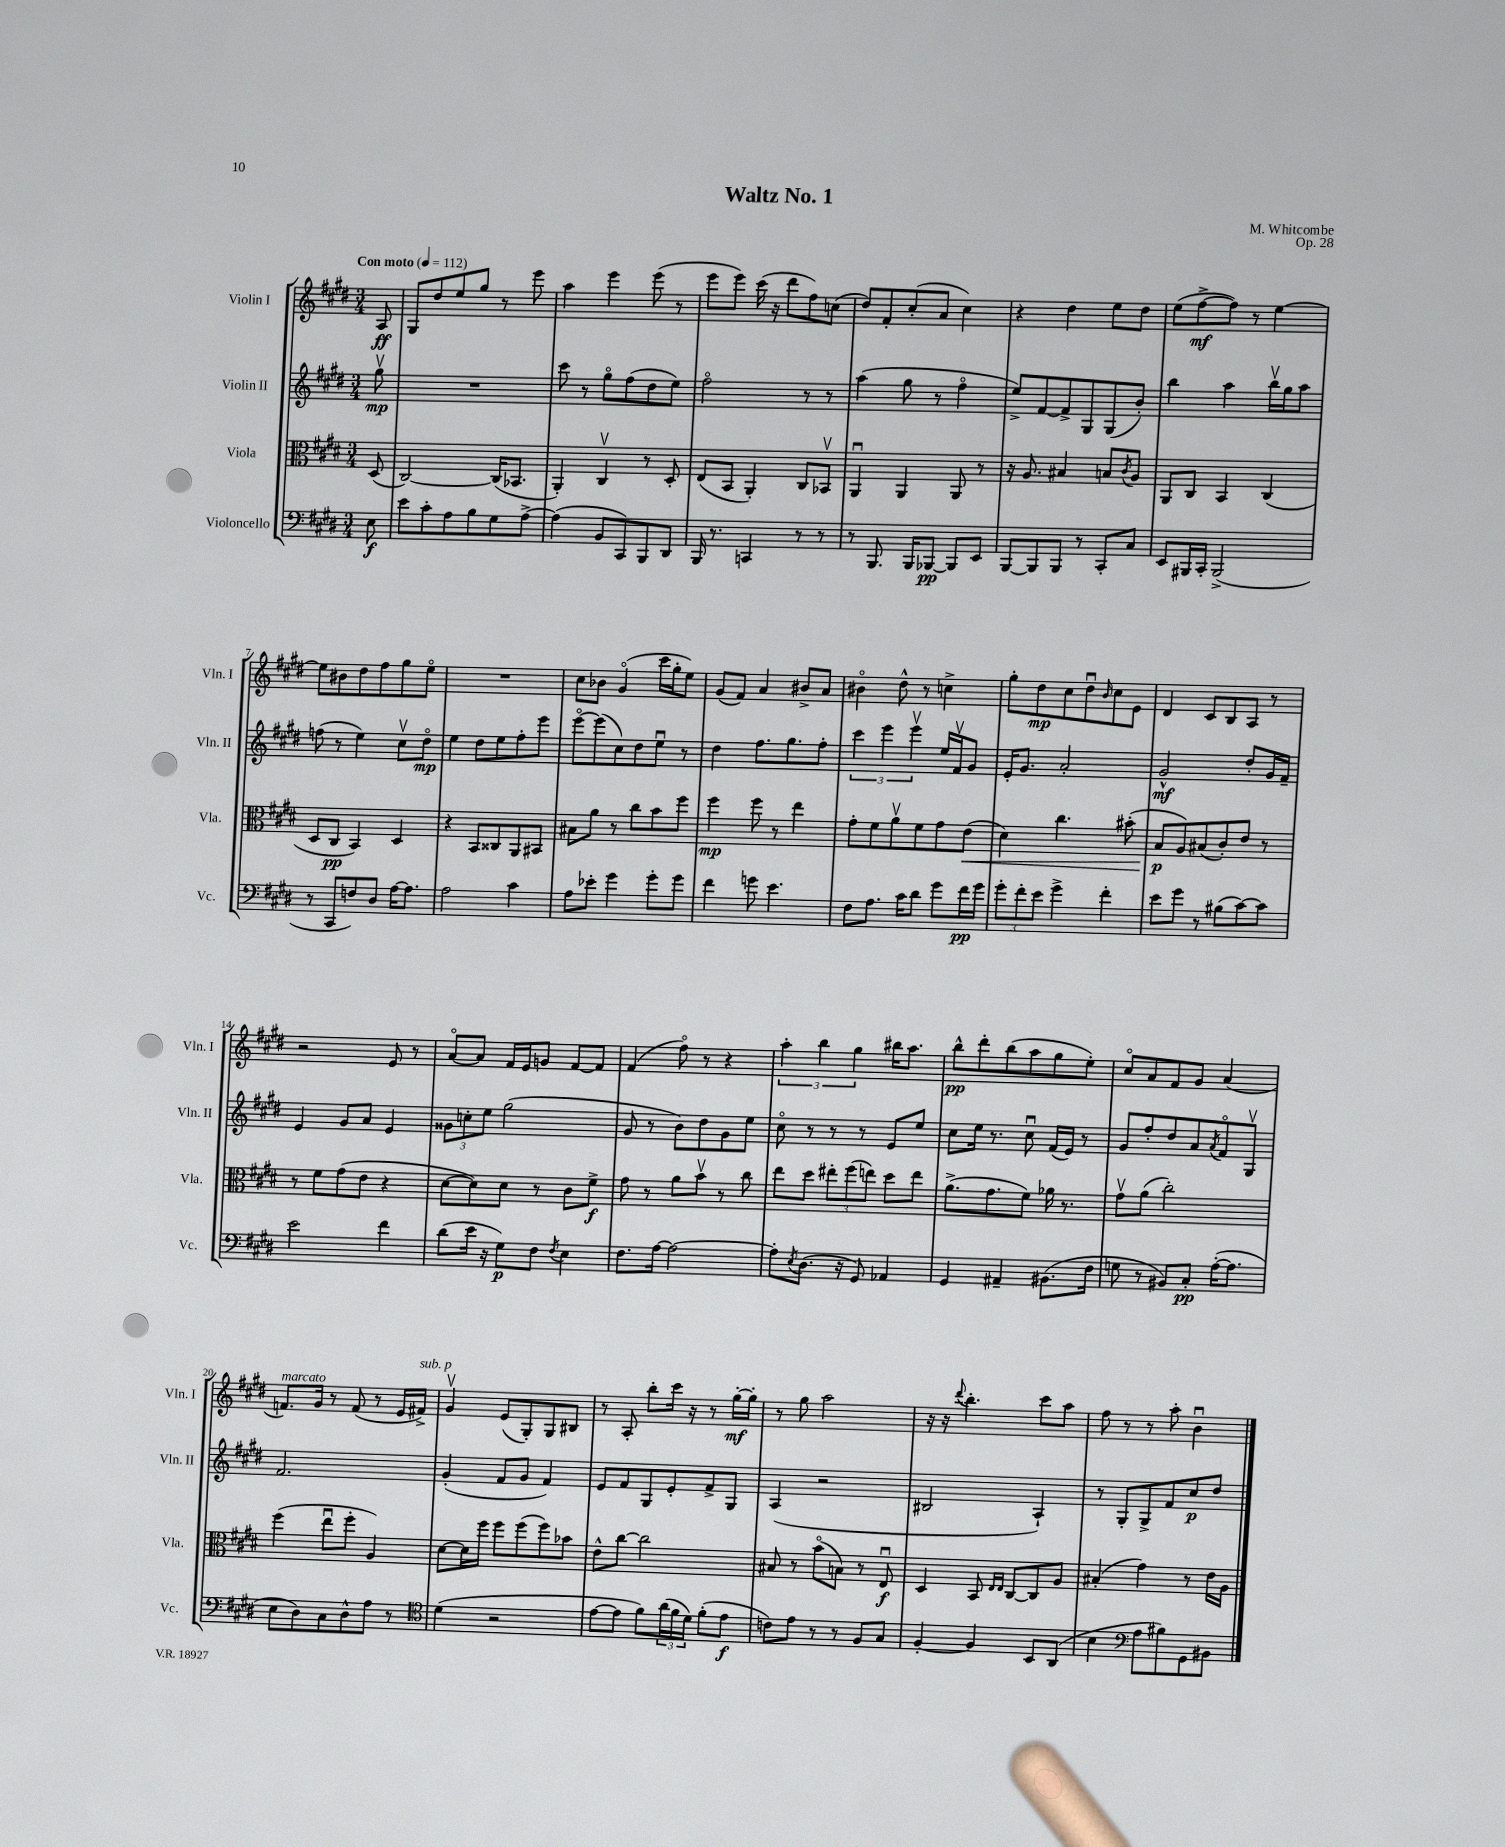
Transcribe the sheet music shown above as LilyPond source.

\header { title = "Waltz No. 1" composer = "M. Whitcombe" opus = "Op. 28" }
<<
\new StaffGroup <<
\new Staff = "s0" \with { instrumentName = "Violin I" shortInstrumentName = "Vln. I" } {
    \clef treble \key e \major \numericTimeSignature \time 3/4 \partial 8 \tempo "Con moto" 4 = 112
    a8\ff |
    gis8 dis''8 e''8 gis''8 r8 e'''8 |
    a''4 e'''4 e'''8( r8 |
    e'''8 e'''8) cis'''16( r16 dis'''8 fis''8) c''8( |
    dis''8) fis'8-. cis''8-.( a'8 cis''4) |
    r4 dis''4 e''8 dis''8 |
    e''8( fis''8~->\mf fis''8) r8 e''4~ |
    e''8 bis'8 dis''8 fis''8 gis''8 e''8\flageolet |
    R2. |
    cis''8 bes'8 gis'4\flageolet( cis'''16 gis''16-. e''8) |
    gis'8( fis'8) a'4 bis'8-> a'8 |
    bis'4\flageolet dis''8-^ r8 c''4-> |
    gis''8-. dis''8\mp cis''8 dis''8\downbow \grace { b'16 } cis''8 e'8 |
    dis'4 cis'8 b8 a8 r8 |
    r2 e'8 r8 |
    a'8~\flageolet a'8 fis'16 e'16 g'8 fis'8~ fis'8 |
    fis'4( fis''8\flageolet) r8 r4 |
    \tuplet 3/2 { a''4-. b''4 gis''4 } bis''16 a''8. |
    b''8-^\pp dis'''8-. b''8( a''8 gis''8 e''8-.) |
    cis''8\flageolet a'8 fis'8 gis'8 a'4( |
    f'8.^\markup { \italic "marcato" }) gis'16 r8 f'8( r8 e'16 fis'16->^\markup { \italic "sub. p" }) |
    gis'4\upbow e'8( gis8-.) gis8 bis8 |
    r8 a8-. b''8-. cis'''16 r16 r8 gis''16~-.\mf gis''16-. |
    r8 gis''8 a''2 |
    r16 r16 \appoggiatura { dis'''8 } b''4.-. cis'''8 a''8 |
    fis''8 r8 r8 a''8-. b'4\downbow \bar "|." |
}
\new Staff = "s1" \with { instrumentName = "Violin II" shortInstrumentName = "Vln. II" } {
    \clef treble \key e \major \numericTimeSignature \time 3/4 \partial 8
    gis''8\upbow\mp |
    R2. |
    cis'''8 r8 gis''8\flageolet fis''8( dis''8 e''8) |
    fis''2\flageolet r8 r8 |
    a''4( gis''8 r8 fis''4\flageolet |
    e''8->) fis'8~ fis'8-> gis8 gis8( b'8-.) |
    b''4 a''4 b''16\upbow gis''16 a''8 |
    f''8( r8 e''4) cis''8\upbow dis''8\flageolet\mp |
    e''4 dis''8 e''8 fis''8-. e'''8 |
    e'''8~\flageolet e'''8( cis''8) dis''8 e''8\downbow r8 |
    dis''4 fis''8. gis''8. fis''8-. |
    \tuplet 3/2 { cis'''4 e'''4 e'''4\upbow } e''16 fis'16\upbow gis'8 |
    e'16-. gis'8. a'2-. |
    gis'2-^\mf dis''8-. gis'16 fis'16-- |
    e'4 gis'8 a'8 e'4 |
    \tuplet 3/2 { gisis'8 c''8-. e''8 } gis''2( |
    gis'8 r8 b'8) dis''8 gis'8 e''8 |
    cis''8\flageolet r8 r8 r8 e'8 e''8 |
    cis''8 e''16 r8. cis''8\downbow fis'16( e'16) r8 |
    gis'8 fis''8-. dis''8 a'8 \acciaccatura { a'8 } fis'8\flageolet gis8\upbow |
    fis'2. |
    gis'4-.( fis'8 gis'8 fis'4) |
    e'8 fis'8 gis8 e'8-. fis'8-> gis8 |
    a4( r2 |
    bis2 a4-!) |
    r8 gis8-. gis8-> fis'8 cis''8\p dis''8 \bar "|." |
}
\new Staff = "s2" \with { instrumentName = "Viola" shortInstrumentName = "Vla." } {
    \clef alto \key e \major \numericTimeSignature \time 3/4 \partial 8
    dis8( |
    cis2~) cis16( bes,8. |
    a,4-.) cis4\upbow r8 dis8-. |
    e8( b,8 a,4-.) cis8 bes,8\upbow |
    a,4\downbow a,4 a,8 r8 |
    r16 a8. bis4 b8 \acciaccatura { cis'8 } a8 |
    a,8 cis8 b,4 cis4( |
    dis8 cis8\pp b,4) dis4 |
    r4 b,8 cisis8 a,8 bis,8 |
    bis8 a'8 r8 cis''8 b'8 fis''8 |
    fis''4\mp fis''8 r8 e''4 |
    gis'8-. fis'8 a'8\upbow fis'8 gis'8 e'8\<( |
    dis'4) cis''4. bis'8-.( |
    b8\p\! a8) bis8( cis'8-.) e'8 r8 |
    r8 fis'8 gis'8( e'8 r4 |
    dis'8~ dis'8) dis'8 r8 cis'8 fis'8->\f |
    gis'8 r8 a'8 b'8\upbow r8 cis''8 |
    e''8 dis''8 \tuplet 3/2 { eis''8-. fis''8( e''8) } dis''8 e''8 |
    a'8.->( gis'8. fis'8) aes'16 r8. |
    gis'8\upbow a'8( cis''2-.) |
    fis''4( e''8\downbow fis''8-. a4) |
    dis'8~ dis'16 fis''16 fis''8 fis''8( fis''8) bes'8 |
    e'8-^ cis''8~ cis''2 |
    bis8 r8 b'8\flageolet( b8) r8 e8\downbow\f |
    dis4 b,8 \grace { e16 e16 } cis8~ cis8 a8 |
    bis4-.( gis'4) r8 e'16 a16 \bar "|." |
}
\new Staff = "s3" \with { instrumentName = "Violoncello" shortInstrumentName = "Vc." } {
    \clef bass \key e \major \numericTimeSignature \time 3/4 \partial 8
    e8\f |
    e'8 cis'8-. a8 b8 gis8 a8~-> |
    a4( b,8 cis,8) b,,8 dis,8 |
    b,,16 r8. c,4 r8 r8 |
    r8 b,,8. b,,16 bes,,8~\pp bes,,8 e,8 |
    b,,8~ b,,8 b,,8 r8 cis,8-. cis8 |
    e,8 bis,,16 cis,16-. bis,,2->( |
    r8 cis,8 f8) dis8 a16~ a8. |
    a2 cis'4 |
    a8 ees'8-. gis'4 gis'8-. gis'8 |
    fis'4 g'8 e'4. |
    fis8 a8. cis'16 dis'8 gis'8 fis'16\pp gis'16 |
    \tuplet 3/2 { gis'8-. fis'8-. e'8 } gis'4-> fis'4-. |
    e'8 gis'8 r8 bis8( cis'8~) cis'8 |
    e'2 fis'4 |
    dis'8( e'16 r16 gis8\p) fis8 \acciaccatura { fis8 } e4 |
    fis8. a16~ a2~ |
    a8-. \acciaccatura { e8 } dis8.( r16 gis,8) aes,4 |
    gis,4 ais,4-- bis,8.( fis16 |
    g8 r8 bis,8) cis8-.\pp a16~-.( a8. |
    e8 dis8) cis8 dis8-^ a8 r8 |
    \clef tenor dis'4( r2 |
    e'8~ e'8 fis'8) \tuplet 3/2 { a'16( fis'16 dis'16) } fis'8-.( e'8\f |
    c'8) e'8 r8 r8 fis8 gis8 |
    fis4~-. fis4 b,8 a,8( |
    b4 \clef bass a8 bis8) gis,8 bis,8 \bar "|." |
}
>>
>>
